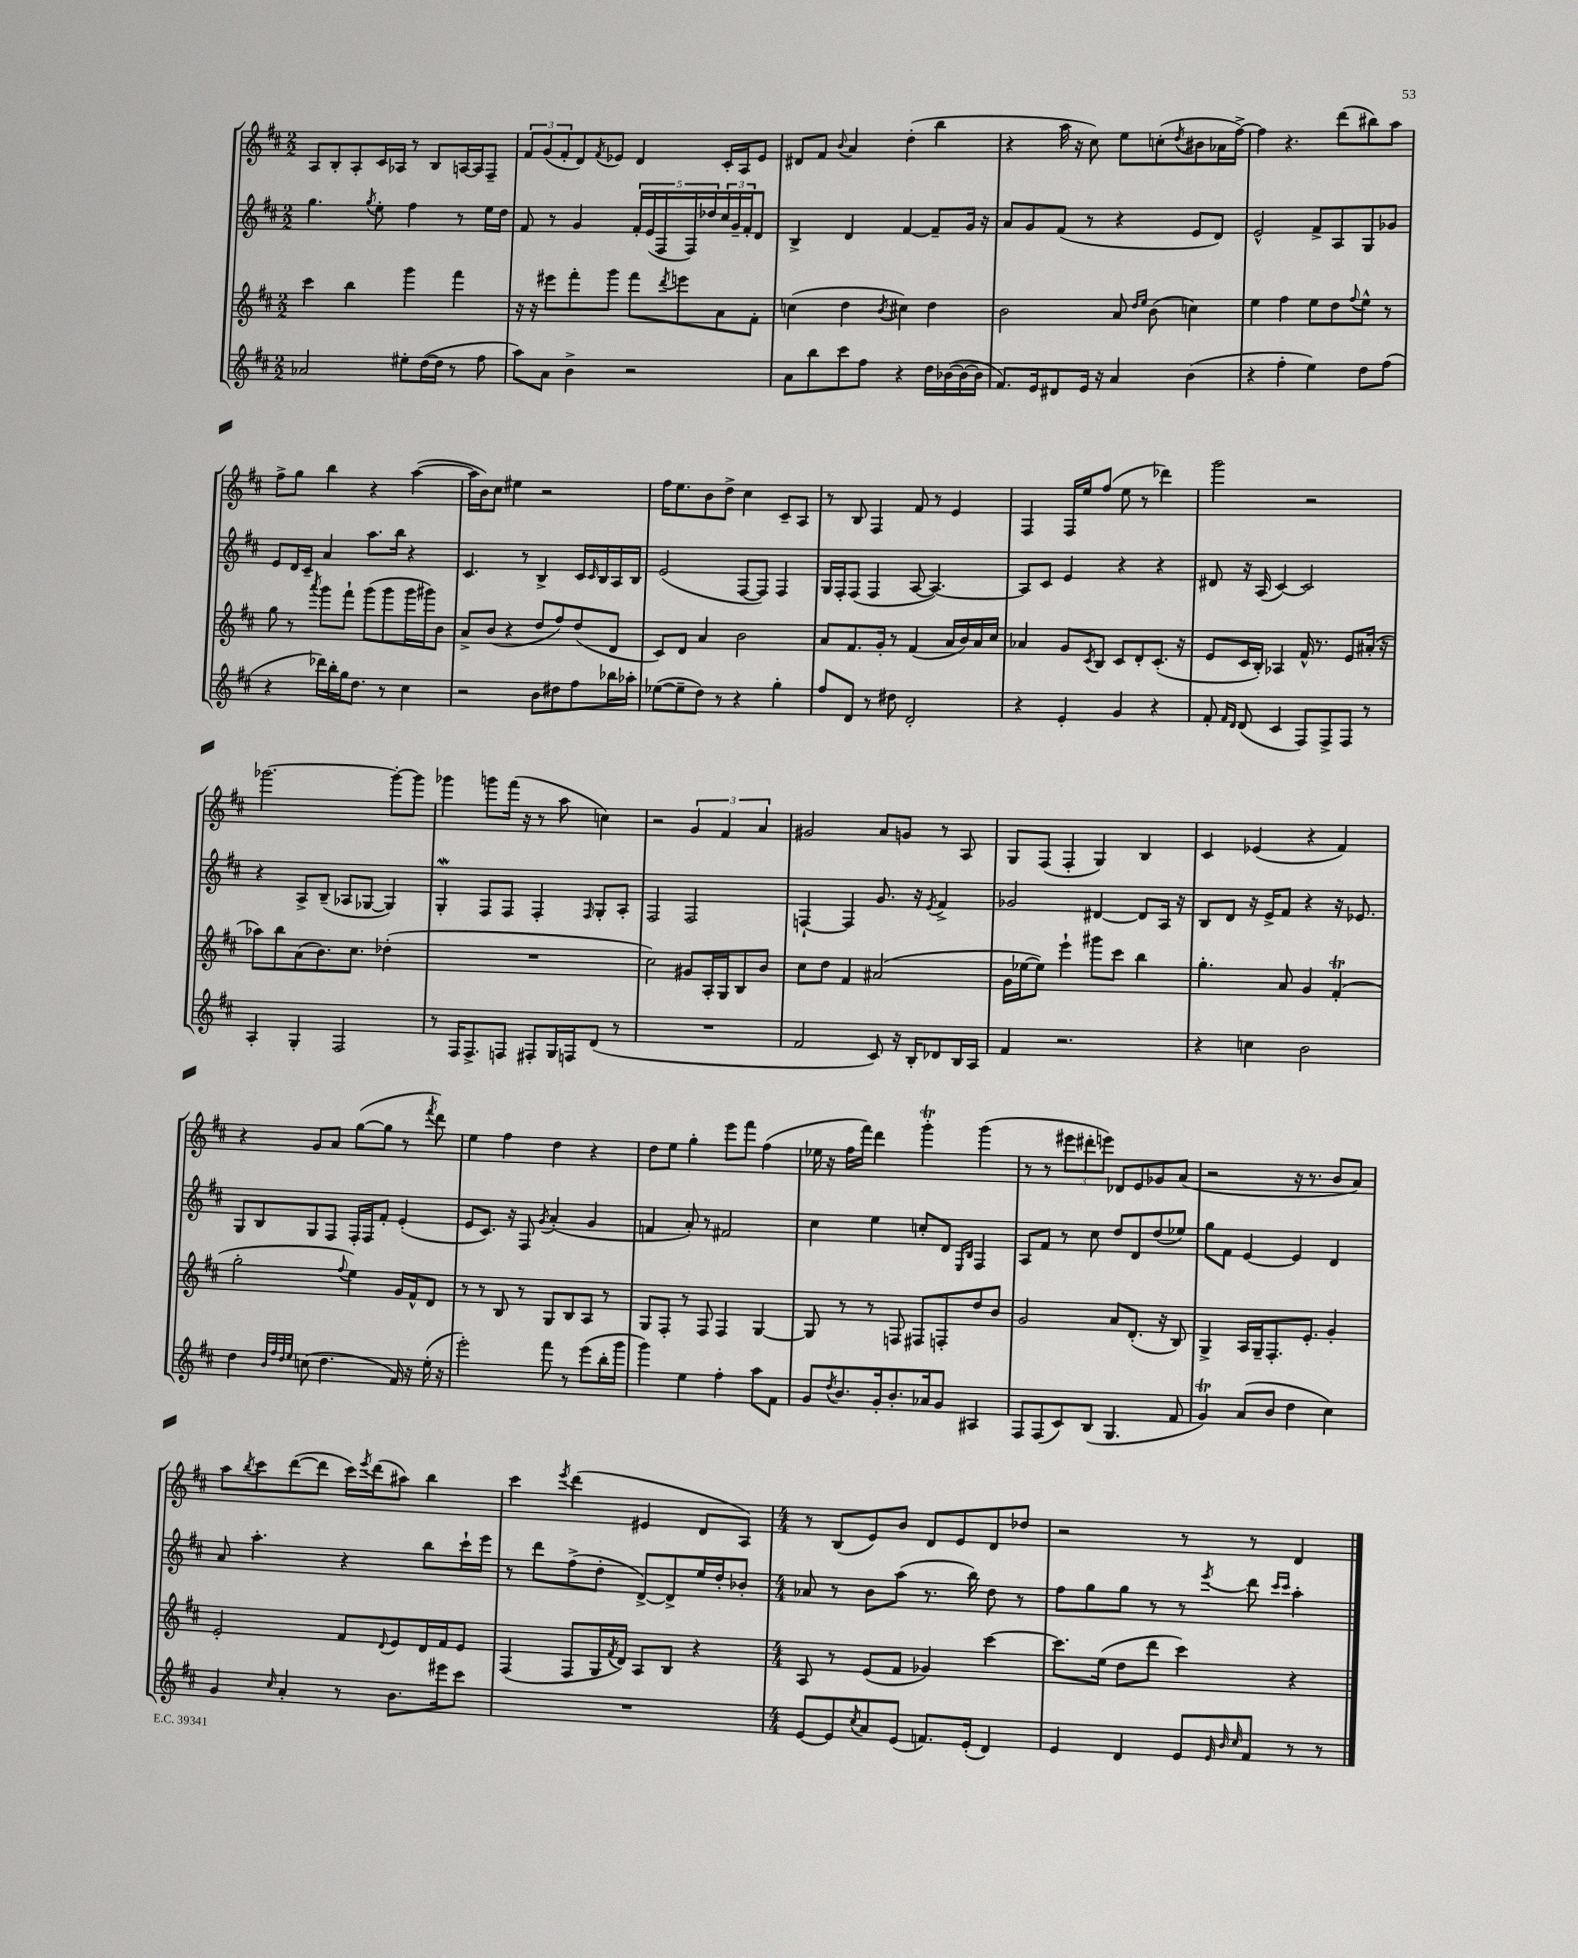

**kern	**kern	**kern	**kern
*staff4	*staff3	*staff2	*staff1
*clefG2	*clefG2	*clefG2	*clefG2
*k[f#c#]	*k[f#c#]	*k[f#c#]	*k[f#c#]
*M2/2	*M2/2	*M2/2	*M2/2
2a-	4ccc#	4.gg	8A
.	.	.	8B'
.	4bb	.	8A'
.	.	8qgg	.
.	.	8ee'	16c#
.	.	.	16A-
8ee#'	4ggg	4ff#	8r
([16dd	.	.	8B
16dd]	.	.	.
8r	4fff#	8r	[16A
.	.	.	16A]
8ff#	.	16ee	8F#~
.	.	16dd	.
=	=	=	=
8aa)	16r	8f#	12f#
.	16r	.	.
.	.	.	(12g
8a	8eee#	8r	.
.	.	.	12f#'
4b^	8fff#'	4g	8d)
.	.	.	8qf#
.	8ggg	.	8e-
2r	8fff#	20f#'	4d
.	.	(20e	.
.	.	20F#	.
.	8qddd	.	.
.	8eee	.	.
.	.	20F#)	.
.	.	20dd-	.
.	8a	24cc#	16c#'
.	.	24g~	.
.	.	.	16A
.	.	24f#'	.
.	8f#'	8d	8e-
=	=	=	=
8a	(4cc	4B^	8d#
8bb	.	.	8f#
.	.	.	8qqb
8ccc#	4dd	4d	4a
8ff#	.	.	.
.	8qb	.	.
4r	4cc#)	[4f#	(4dd'
16dd	4dd	8f#~]	4bb
([16b-	.	.	.
16b-_	.	16g	.
16b-]	.	16r	.
=	=	=	=
8.f#)	2b	8a	4r
.	.	8g	.
16e	.	.	.
8d#	.	(8f#	16aa
.	.	.	16r
16e	.	8r	8cc#)
16r	.	.	.
4a	8a	4r	8ee
.	16qqdd	.	.
.	16qqee	.	.
.	(8b	.	(8cc'
.	.	.	8qdd
(4b	4cc)	8e	8b#
.	.	8d)	16a-
.	.	.	[16ff#^)
=	=	=	=
4r	4ee	2e^^	4ff#]
4ff#'	4ff#	.	4.r
4ee)	8ee	8f#^	.
.	8dd	8A	(8ddd
.	8qqff#	.	.
8dd	8ee^^	8G	8bb#)
(8ff#	8r	8g-	8aa
=	=	=	=
4r	8gg	8e	8ff#^
.	8r	16d	8gg
.	.	16c#~	.
.	8qaaa	.	.
16ddd-)	8ggg	4a	4bb
16bb'	.	.	.
16gg	8fff#`	.	.
8.dd	.	.	.
.	(8ggg	8.aa	4r
8r	8ggg	.	.
.	.	16bb	.
4cc#	16ggg	4r	([4aa
.	16ggg#)	.	.
.	8b	.	.
=	=	=	=
2r	8a^	4.c#	16aa]
.	.	.	16b)
.	(8b	.	8cc#
.	4r	.	4ee#
.	.	8r	.
8b	8dd	4B^	2r
8dd#	8ff#)	.	.
8ff#	(8dd	16c#	.
.	.	16qqc#	.
.	.	16B	.
16bb-	8d	16A	.
16aa-'	.	16B	.
=	=	=	=
([8ee-	8c#)	(2e	16ff#
.	.	.	8.ee
8ee-~]	8d	.	.
8dd)	4a	.	8b
8r	.	.	8dd^
4r	2b	[8F#	4cc#
.	.	8F#])	.
4gg'	.	4F#	8c#~
.	.	.	8A
=	=	=	=
8ff#	8a	16G	8r
.	.	16F#'	.
8d	8.f#	(8F#	8B
8r	.	4F#	4F#
.	16g'	.	.
8dd#	8r	.	.
2d'	(4f#	[8A	8f#
.	.	4.A_)	8r
.	16a	.	4e
.	16b)	.	.
.	16a	.	.
.	16cc#	.	.
=	=	=	=
4r	4a-	8A]	4F#
.	.	8c#	.
4e'	8g	4e	16F#
.	.	.	16ee
.	8qc#	.	.
.	8B	.	(8ff#
4g	8c#	4r	8ee
.	8d'	.	8r
4r	(8.c#'	4r	4ddd-)
.	16r	.	.
=	=	=	=
8f#'	8e	8d#	2ggg
16qqf#	.	.	.
16qqd	.	.	.
(8d	16c#	16r	.
.	16B')	(16A	.
4c#	4A-	[4c#)	.
8F#)	16f#^^	2c#]	2r
.	8.r	.	.
8F#^	.	.	.
8F#	8e	.	.
8r	(16a#'	.	.
.	16r	.	.
=	=	=	=
4A'	8aa-)	4r	[2.ggg-
.	8bb	.	.
4G'	(8a	8A^	.
.	8.b)	(8B~	.
2F#	.	8A-	.
.	8.cc#	.	.
.	.	[8G-	.
.	(4dd-'	4G-])	8ggg-'_
.	.	.	8ggg-]
=	=	=	=
8r	1r	4G'	4ggg-
16F#	.	.	.
8.F#^	.	.	.
.	.	8F#	8ggg
8F	.	8F#	(16fff#
.	.	.	16r
8F#'	.	4F#'	8r
16G	.	.	8aa
16F	.	.	.
.	.	16qqF#	.
(8d	.	8G'	4cc)
8r	.	8A'	.
=	=	=	=
1r	2cc#)	2F#	2r
.	8g#	2F#	6g
.	16A'	.	.
.	.	.	6f#
.	16G	.	.
.	8B	.	.
.	.	.	6a
.	8b	.	.
=	=	=	=
2f#	8cc#	[4F`	2g#
.	8dd	.	.
.	4f#	4F]	.
8c#)	(2a#	8.g	8a
16r	.	.	8g
16B'	.	16r	.
.	.	8qe	.
8d-	.	4f#^	8r
16B	.	.	8A
16A	.	.	.
=	=	=	=
4f#	16g	2g-	8G
.	[16ee-	.	.
.	8ee-])	.	(8F#
2.r	4eee`	.	4F#'
.	8ggg#	[4d#	4G)
.	8ccc#	.	.
.	4bb	8d#]	4B
.	.	16A	.
.	.	16r	.
=	=	=	=
4r	4.gg'	8B	4c#
.	.	8d	.
4cc	.	16r	(4e-
.	.	16e^	.
.	8a	8f#	.
2b	4g	4r	4r
.	(4f#'	16r	4f#)
.	.	8.e-	.
=	=	=	=
4dd	2gg'	8G	4r
.	.	8B	.
32qqb	.	.	.
32qqff#	.	.	.
32qqdd	.	.	.
32qqee	.	.	.
(8cc	.	8G	8g
4.dd	.	8F#	8a
.	8qqff#	.	.
.	4ee)	16F#'	([8gg
.	.	16F#	.
.	.	8f#'	8gg]
16f#)	16g	(4e'	8r
16r	16f#^^	.	.
.	.	.	8qfff#
(16ee'	8d	.	8ddd)
16r	.	.	.
=	=	=	=
2eee')	8r	8e	4ee
.	8r	8.c#)	.
.	8B	.	4ff#
.	.	16r	.
.	8r	8F#	.
.	.	8qg	.
8fff#	8G	(4a'	4dd
8r	8B	.	.
(8eee	8A	4g	4r
16bb'	8r	.	.
16ggg	.	.	.
=	=	=	=
4ggg)	8G	4f	8dd
.	8F#'	.	8ee
4ee	8r	8a')	4gg'
.	8F#	8r	.
4ff#'	4F#	2f#	8eee
.	.	.	8fff#
8aa	[4G	.	(4ff#
8f#	.	.	.
=	=	=	=
8g	8G]	4cc#	16ee-
.	.	.	16r
8qdd	.	.	.
8.b	8r	.	16ff#
.	.	.	16fff#)
.	8r	4ee	4ddd
16g'	.	.	.
8.b'	8F	.	.
.	8F#	8cc'	4ggg'
16a-	.	.	.
8g	8F'	8d	.
.	.	16qqE	.
.	.	16qqB	.
4A#	8dd	4F#	(4ggg
.	8b	.	.
=	=	=	=
8F#	2g	8A	8r
(8F#	.	8f#	8r
8c#)	.	8r	12eee#
.	.	.	12ddd#'
(8B	.	8cc#	.
.	.	.	12eee)
4.G	8a	8dd	8d-
.	(8.d'	8d	8e
.	.	(8dd	8g-
.	16r	.	.
8f#	8B)	8ee-)	(8a
=	=	=	=
4g)	4G^	8gg	2r
.	.	8f#	.
(8a	16A	[4e	.
.	16G~	.	.
8b	8.F#'	.	.
4dd	.	4e]	16r
.	8.e'	.	8.r
4cc#)	4g'	4d	8b
.	.	.	8a)
=	=	=	=
4g	2e'	8a	8aa
.	.	.	8qbb
.	.	4.aa'	8ccc#
16qqcc#	.	.	.
4a'	.	.	([8ddd
.	.	.	8ddd]
8r	8f#	4r	16ccc#)
.	.	.	8qeee
.	.	.	(16ddd
.	8qqd	.	.
8.b	8e	.	8aa#)
.	16d	8bb	4bb
16eee#	16f#	.	.
8ccc#	8e	16ccc#`	.
.	.	16eee	.
=	=	=	=
1r	(4F#	8r	4ccc#
.	.	8ddd	.
.	.	.	8qeee
.	8F#	(8ff#^	(4ddd
.	16G	8dd'	.
.	8qf#	.	.
.	16d)	.	.
.	8A	[8d^)	4e#
.	8B	8d^]	.
.	4r	16ee	8d
.	.	16dd'	.
.	.	8b-'	8A)
=	=	=	=
*M4/4	*M4/4	*M4/4	*M4/4
[8e	8A	8a-	8r
8e]	8r	8r	(8B
8qcc#	.	.	.
8a	(8e	8b	8e)
(8e	8f#	(8aa	8b
8.f)	4g-)	8.r	8d
.	.	.	8e
(16e'	.	16bb)	.
4d)	[4ccc#	8dd	8d
.	.	8r	8dd-
=	=	=	=
4e	8.ccc#]	8ff#	2r
.	.	8gg	.
.	(16ee	.	.
4d	8dd	8gg	.
.	8ddd	8r	.
8e	4ccc#)	8r	8r
32qqe	.	.	.
32qqb	.	.	.
32qqcc#	.	8qeee	.
8f#	.	8ddd	8r
.	.	16qqccc#	.
.	.	16qqccc#	.
8r	4r	4aa'	4d
8r	.	.	.
==	==	==	==
*-	*-	*-	*-
